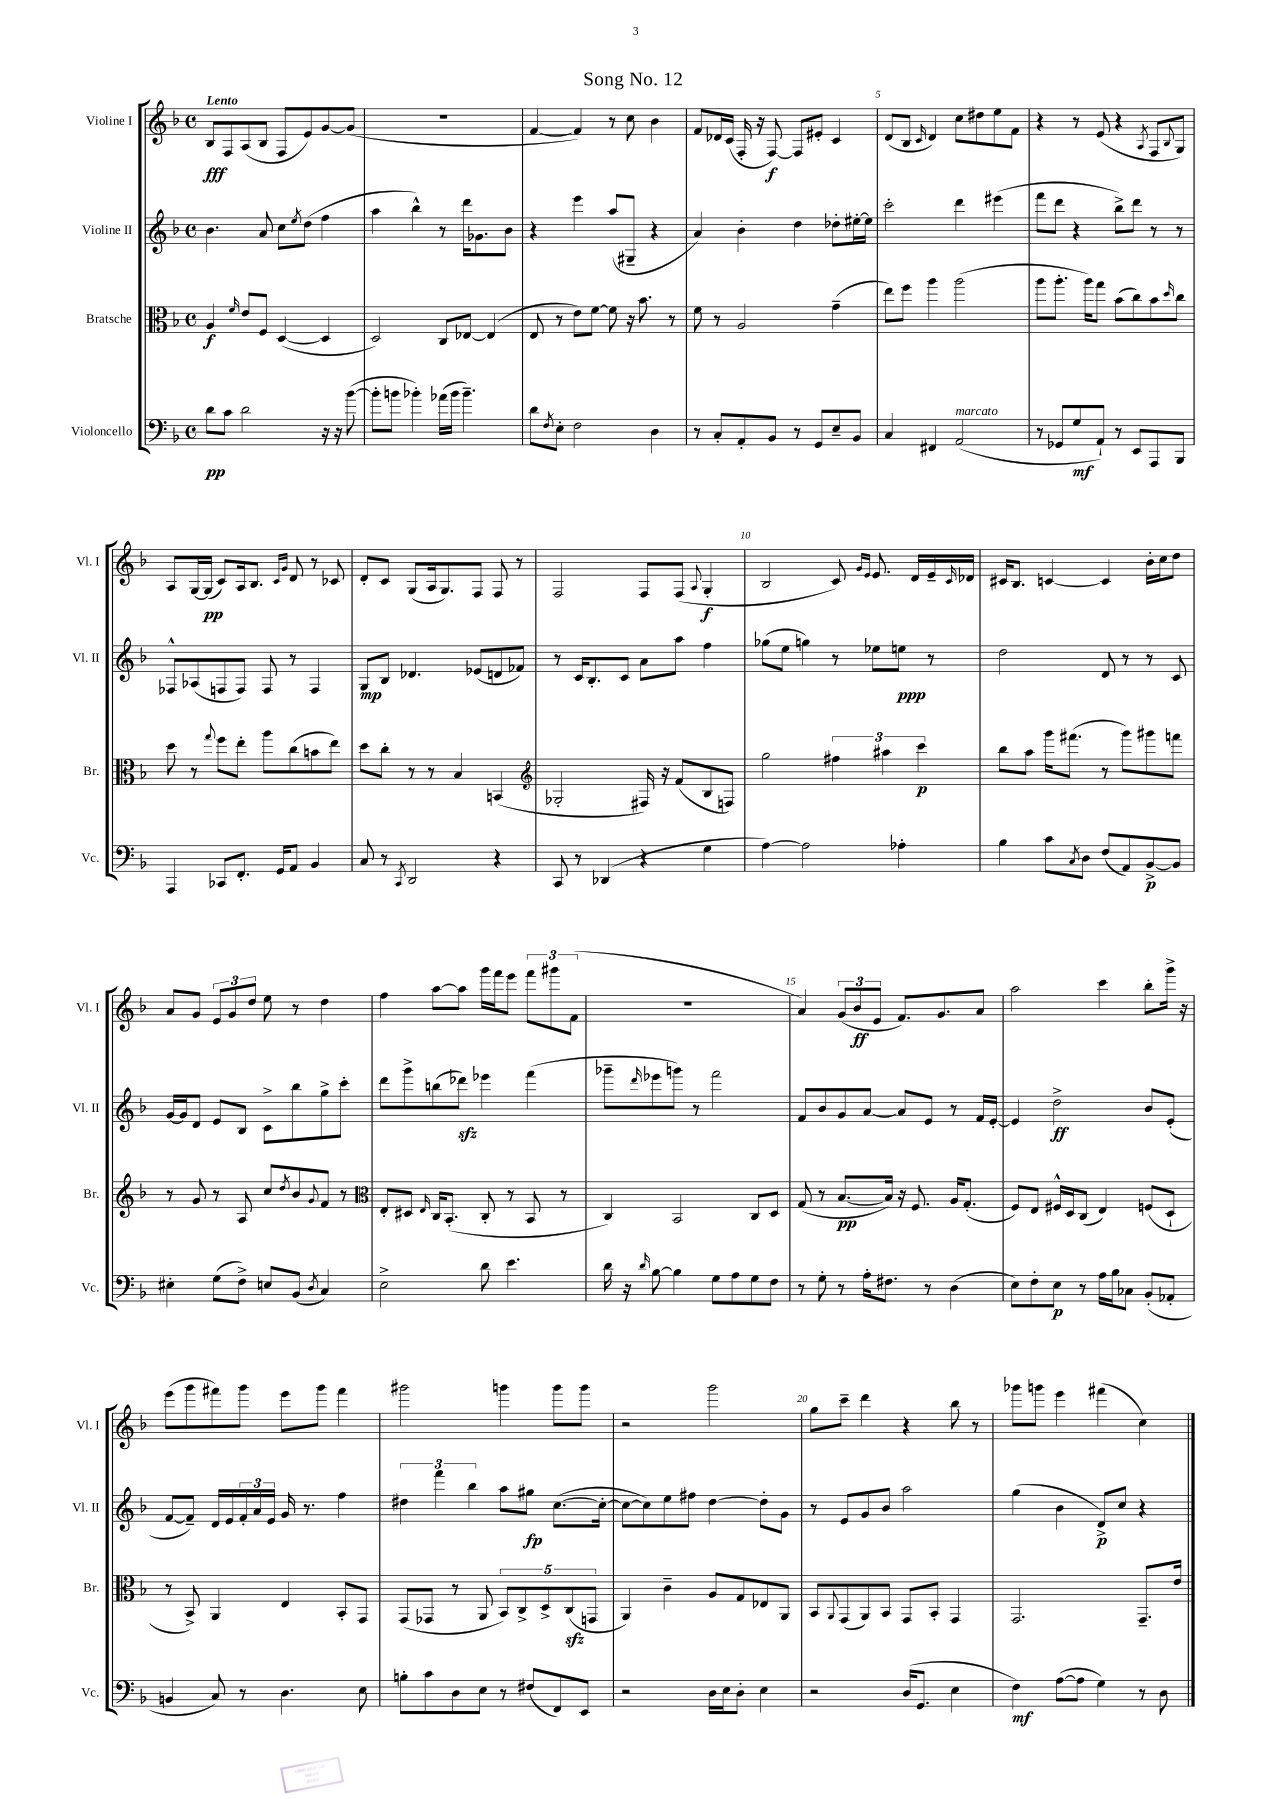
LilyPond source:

\header { title = "Song No. 12" }
<<
\new StaffGroup <<
\new Staff = "s0" \with { instrumentName = "Violine I" shortInstrumentName = "Vl. I" } {
    \clef treble \key f \major \defaultTimeSignature \time 4/4 \tempo "Lento"
    bes8\fff f8 a8( bes8 f8 e'8) g'8~ g'8( |
    R1 |
    f'4~ f'4) r8 c''8 bes'4 |
    f'8 des'16 c'16( f16-. r16 f8~\f) f8 eis'8-. c'4 |
    d'8( bes8 \grace { c'16 } d'4) c''8 dis''8 e''8 f'8 |
    r4 r8 e'8( r4 \acciaccatura { a8 } f8 \appoggiatura { bes8 } g8) |
    a8 g16~ g16\pp( c'8) a16 bes8. \grace { c'16 g'16 } d'8 r8 ces'8 |
    d'8-. c'8 g8( a16 g8.) f8 f8 r8 |
    f2 f8 f8( \appoggiatura { a8 } g4-.\f |
    bes2 c'8) \grace { g'16 e'16 } e'8. d'16 e'16-- \grace { c'16 } des'16 |
    cis'16 bes8. c'4~ c'4 bes'16-. c''16 d''8 |
    a'8 g'8 \tuplet 3/2 { e'8 g'8 d''8 } e''8 r8 d''4 |
    f''4 a''8~ a''8 g'''16 f'''16 e'''8 \tuplet 3/2 { f'''8 gis'''8 f'8( } |
    R1 |
    a'4) \tuplet 3/2 { g'8( bes'8\ff e'8 } f'8.) g'8. a'8 |
    a''2 c'''4 bes''8-. g'''16-> r16 |
    e'''8( g'''8 fis'''8) g'''8 e'''8 g'''8 fis'''4 |
    gis'''2 g'''4 g'''8 g'''8 |
    r2 g'''2 |
    g''8 c'''8-- d'''4 r4 bes''8 r8 |
    ges'''8 g'''8 e'''4 fis'''4( c''4) \bar "|." |
}
\new Staff = "s1" \with { instrumentName = "Violine II" shortInstrumentName = "Vl. II" } {
    \clef treble \key f \major \defaultTimeSignature \time 4/4
    bes'4. a'8 c''8 \acciaccatura { e''8 } d''8( f''4 |
    a''4 bes''4-^) r8 d'''16 ges'8. bes'8 |
    r4 e'''4 a''8( gis8-- r4 |
    a'4) bes'4-. d''4 des''8-. eis''16~-. eis''16 |
    c'''2-. d'''4 eis'''4( |
    f'''8 d'''8 r4 bes''8->) d'''8 r8 r8 |
    fes8-^ aes8( f8 f8) f8 r8 f4 |
    g8\mp bes8 des'4. ees'8( d'8 fes'8) |
    r8 c'16 bes8.-. c'8 a'8 a''8 f''4 |
    ges''8( e''8 g''4) r8 ees''8 e''8\ppp r8 |
    d''2 d'8 r8 r8 c'8 |
    g'16~ g'16 d'8 e'8 bes8 c'8-> bes''8 g''8-> c'''8-. |
    d'''8 g'''8-> b''8( des'''8\sfz) ees'''4 f'''4( |
    ges'''8-- \grace { d'''16 } ees'''8 g'''8) r8 f'''2 |
    f'8 bes'8 g'8 a'8~ a'8 e'8 r8 f'16 e'16~-. |
    e'4 d''2->\ff bes'8 e'8-.( |
    f'8~ f'8--) d'16 e'16 \tuplet 3/2 { f'16-. a'16 e'16 } g'16 r8. f''4 |
    \tuplet 3/2 { dis''4 f'''4 bes''4 } a''8 gis''8\fp c''8.~( c''16~-. |
    c''8~ c''8) e''8 fis''8 d''4~ d''8-. g'8 |
    r8 e'8 g'8 bes'8 a''2 |
    g''4( bes'4 d'8->\p) c''8 r4 \bar "|." |
}
\new Staff = "s2" \with { instrumentName = "Bratsche" shortInstrumentName = "Br." } {
    \clef alto \key f \major \defaultTimeSignature \time 4/4
    a4\f \grace { f'16 } e'8 f8 d4~( d4 |
    d2) c8 ees8~ ees4( |
    e8 r8 e'8) f'8~ f'8 r16 bes'8. r8 |
    f'8 r8 a2 g'4--( |
    e''8) f''8 a''4 a''2( |
    a''8 a''8.-. a''16) g''8 bes'8( c''8) bes'8 \grace { d''16 } c''8 |
    d''8 r8 \appoggiatura { g''8 } f''8 e''8-. a''8 c''8( b'8 e''8) |
    d''8 c''8-. r8 r8 bes4 b,4( |
    \clef treble ges2-. fis16) r16 f'8( bes8 f8) |
    g''2 \tuplet 3/2 { fis''4 ais''4 c'''4\p } |
    bes''8 a''8 g'''16 fis'''8.( r8 g'''8) gis'''8 f'''8 |
    r8 g'8 r8 a8 c''8 \acciaccatura { d''8 } bes'8 \appoggiatura { g'8 } f'8 r8 |
    \clef alto e8-. dis8 \grace { e16 } c16 bes,8.-.( c8-. r8 bes,8 r8 |
    c4) bes,2 c8 d8 |
    g8( r8 bes8.~\pp bes16) r16 f8. a16 g8.-.( |
    f8) e8 fis16-^ d16 c8( e4) f8( d8-! |
    r8 bes,8->) a,4 e4 bes,8-. g,8 |
    g,8( ges,8 r8 a,8 \tuplet 5/4 { bes,8) c8-> d8-> c8\sfz( g,8 } |
    a,4) c'4-- a8 g8 ees8 a,8 |
    bes,8 \appoggiatura { a,8 } g,8( a,8) bes,8 g,8 bes,8-. g,4 |
    g,2. g,8.-- e'16 \bar "|." |
}
\new Staff = "s3" \with { instrumentName = "Violoncello" shortInstrumentName = "Vc." } {
    \clef bass \key f \major \defaultTimeSignature \time 4/4
    d'8\pp c'8 d'2 r16 r16 bes'8~( |
    bes'8-. b'8 bes'4-.) aes'16( bes'16 bes'4.--) |
    d'8 \acciaccatura { f8 } e8-. f2 d4 |
    r8 c8-. a,8-. bes,8 r8 g,8 e8-- bes,8 |
    c4 fis,4 a,2^\markup { \italic "marcato" }( |
    r8 ges,8 g8\mf a,8-!) r8 e,8 a,,8 bes,,8 |
    a,,4 ces,8 f,8.-. g,16 a,8 bes,4 |
    c8 r8 \acciaccatura { c,8 } d,2 r4 |
    c,8 r8 des,4( r4 g4 |
    a4~) a2 aes4-. |
    bes4 c'8 \acciaccatura { c8 } d8 f8( a,8) bes,8~->\p bes,8 |
    eis4-. g8( f8->) e8 bes,8( \acciaccatura { d8 } c4) |
    e2-> d'8 e'4. |
    d'16 r16 \grace { d'16 } bes8~ bes4 g8 a8 g8 f8 |
    r8 g8-. r8 a16-. fis8. r8 d4( |
    e8) f8-. e8\p r8 a16 bes16 ces8 bes,8-.( aes,8-. |
    b,4 c8) r8 d4. e8 |
    b8-. c'8 d8 e8 r8 fis8( f,8) e,8 |
    r2 d16 e16 d8-. e4 |
    r2 d16( g,8. e4 |
    f4\mf) a8~( a8 g4) r8 d8 \bar "|." |
}
>>
>>
\layout { \context { \Score \override BarNumber.break-visibility = ##(#f #t #t) barNumberVisibility = #(every-nth-bar-number-visible 5) } }
